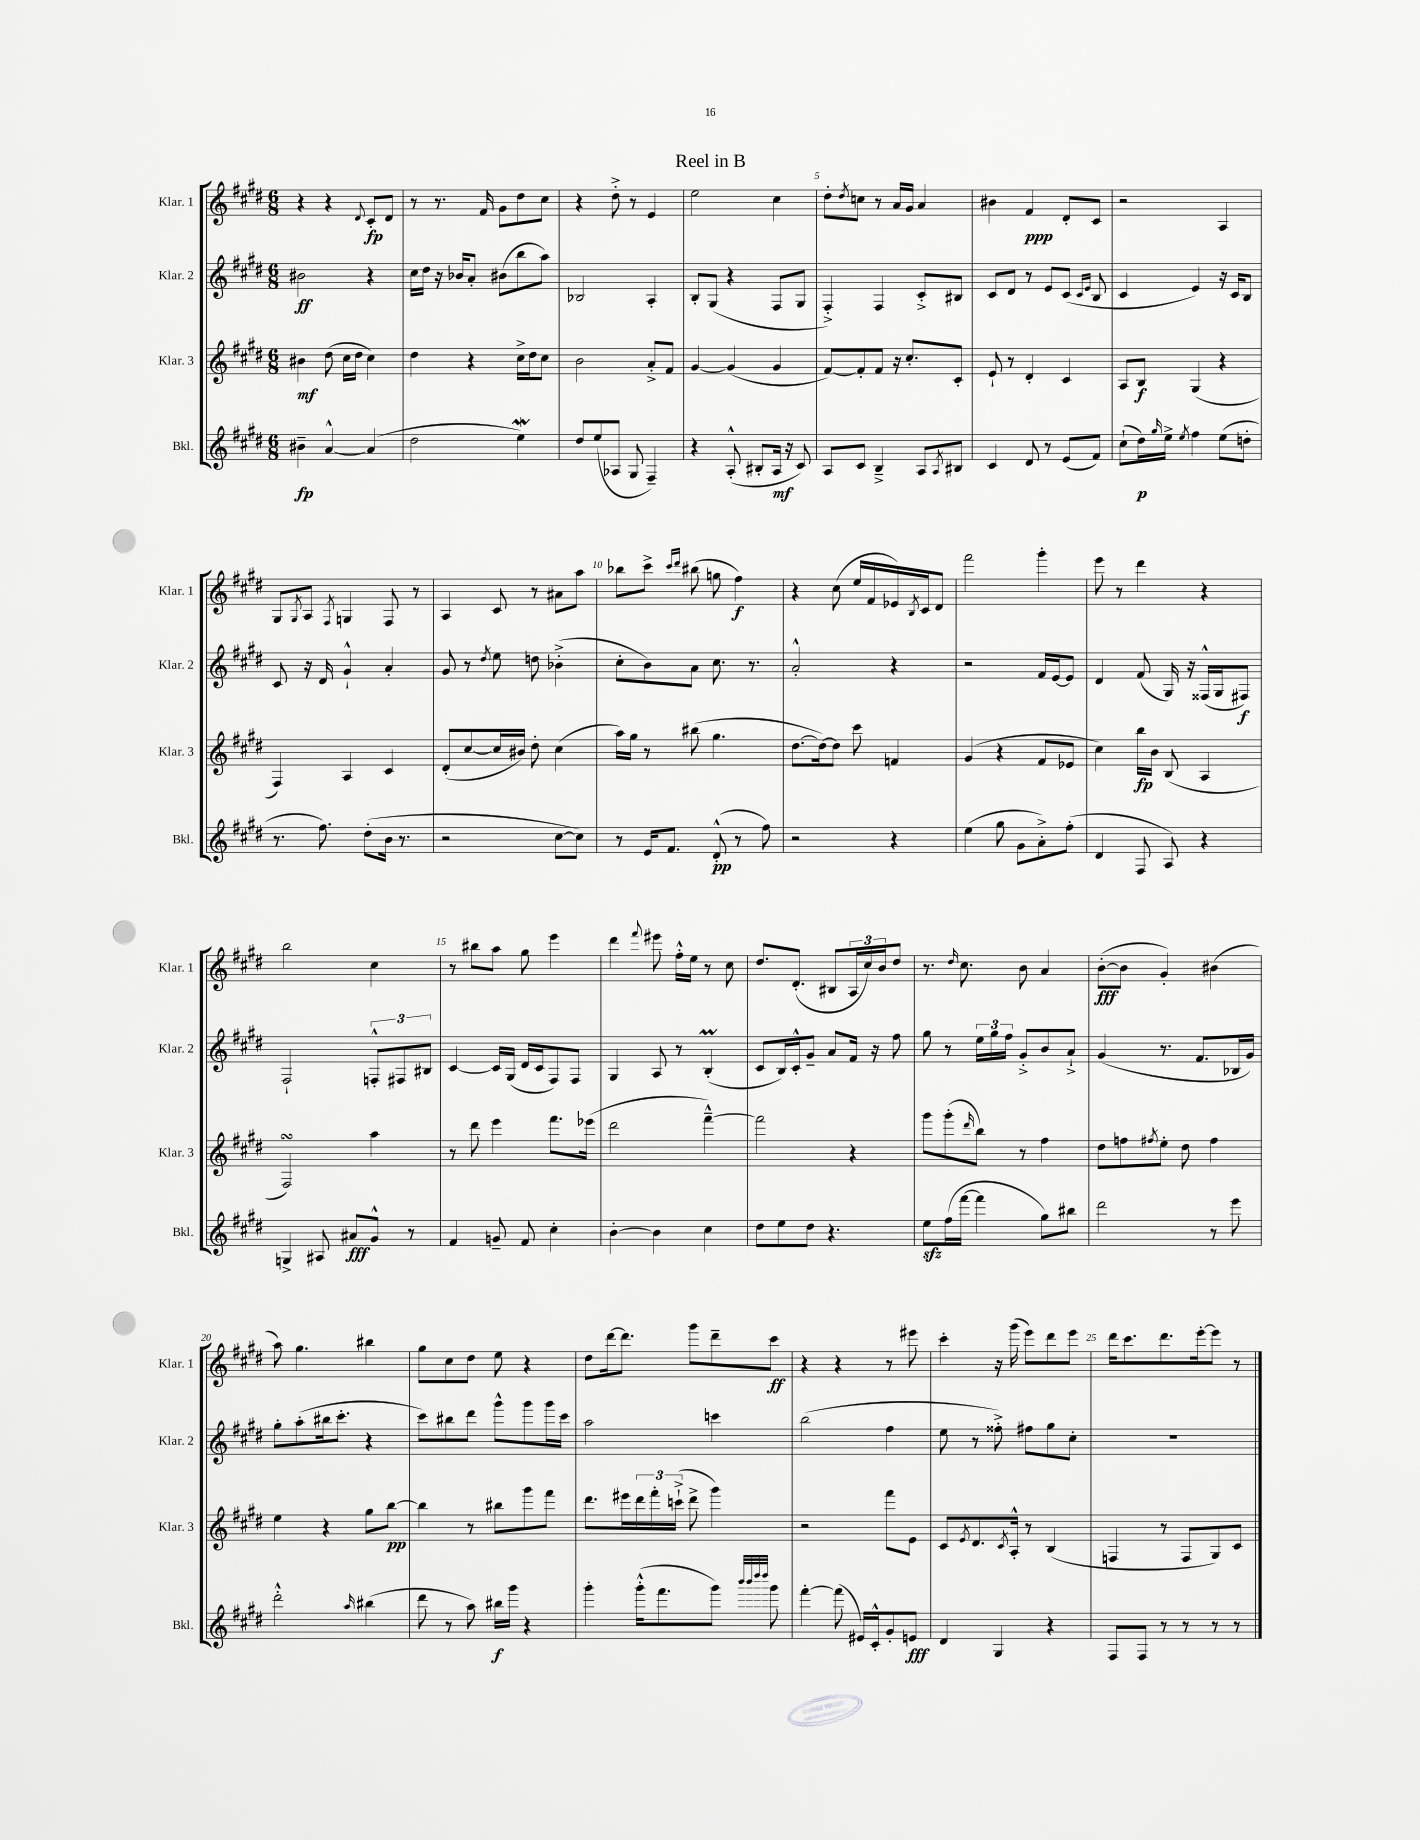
\header { title = "Reel in B" }
<<
\new StaffGroup <<
\new Staff = "s0" \with { instrumentName = "Klar. 1" shortInstrumentName = "Klar. 1" } {
    \clef treble \key e \major \numericTimeSignature \time 6/8
    r4 r4 \appoggiatura { dis'8 } cis'8-.\fp dis'8 |
    r8 r8. fis'16 gis'8 dis''8 cis''8 |
    r4 dis''8-.-> r8 e'4 |
    e''2 cis''4 |
    dis''8-. \acciaccatura { dis''8 } c''8 r8 a'16 gis'16 a'4 |
    bis'4 fis'4\ppp dis'8-. cis'8 |
    r2 a4 |
    gis8 \acciaccatura { gis8 } a8 \acciaccatura { fis8 } g4 fis8 r8 |
    a4 cis'8 r8 ais'8 a''8 |
    bes''8 cis'''8-> \grace { cis'''16 dis'''16 } bis''8( g''8 fis''4\f) |
    r4 cis''8( e''16 fis'16 ees'16) \acciaccatura { b8 } cis'16 dis'8 |
    fis'''2 gis'''4-. |
    e'''8 r8 dis'''4 r4 |
    b''2 cis''4 |
    r8 bis''8 a''8 gis''8 e'''4 |
    dis'''4 \appoggiatura { fis'''8 } eis'''8 fis''16-.-^ e''16 r8 cis''8 |
    dis''8. dis'8.-.( bis8 \tuplet 3/2 { a16 cis''16) b'16 } dis''8 |
    r8. \grace { dis''16 } cis''8. b'8 a'4 |
    b'8~-.\fff( b'8 gis'4-.) bis'4( |
    a''8) gis''4. bis''4 |
    gis''8 cis''8 dis''8 e''8 r4 |
    dis''8 dis'''16~ dis'''8. gis'''8 dis'''8-- cis'''8\ff |
    r4 r4 r8 eis'''8 |
    cis'''4-. r16 gis'''16( e'''8) dis'''8 e'''8 |
    dis'''16 cis'''8. dis'''8. e'''16~-. e'''8 r8 \bar "|." |
}
\new Staff = "s1" \with { instrumentName = "Klar. 2" shortInstrumentName = "Klar. 2" } {
    \clef treble \key e \major \numericTimeSignature \time 6/8
    bis'2\ff r4 |
    cis''16 dis''16 r16 bes'16 a'8-. bis'8( b''8 a''8) |
    bes2 a4-. |
    b8-. gis8( r4 fis8 gis8 |
    fis4-.->) fis4 cis'8-.-> bis8 |
    cis'8 dis'8 r8 e'8 cis'8( \grace { cis'16 e'16 } b8 |
    cis'4 e'4) r16 cis'16 b8 |
    cis'8 r16 dis'16 gis'4-!-^ a'4-. |
    gis'8 r8 \acciaccatura { dis''8 } e''8 d''8 bes'4-.->( |
    cis''8-. b'8) a'8 cis''8. r8. |
    a'2-.-^ r4 |
    r2 fis'16 e'16~ e'8 |
    dis'4 fis'8( gis16) r16 fisis16-^( gis16 fis8\f) |
    fis2-! \tuplet 3/2 { f8-.-^ fis8 bis8 } |
    cis'4~ cis'16 gis16( dis'16 cis'16 fis8) fis8 |
    gis4 a8 r8 b4-.\prall( |
    cis'8 b16) cis'16-.-^ gis'8-- a'8 fis'16 r16 fis''8 |
    gis''8 r8 \tuplet 3/2 { e''16 gis''16 fis''16 } gis'8-.-> b'8 a'8-!-> |
    gis'4( r8. fis'8. bes16 gis'16) |
    gis''8-. a''8-.( bis''16 cis'''8.-. r4 |
    cis'''8) bis''8 dis'''8 gis'''8-^ gis'''8 gis'''16 cis'''16 |
    a''2 c'''4 |
    b''2( fis''4 |
    e''8 r8 fisis''8-.->) fis''8 gis''8 cis''8-. |
    R2. \bar "|." |
}
\new Staff = "s2" \with { instrumentName = "Klar. 3" shortInstrumentName = "Klar. 3" } {
    \clef treble \key e \major \numericTimeSignature \time 6/8
    bis'4\mf dis''8( cis''16 dis''16 cis''4) |
    dis''4 r4 cis''16-> dis''16 cis''8 |
    b'2 a'8-.-> fis'8 |
    gis'4~ gis'4( gis'4 |
    fis'8~) fis'8-. fis'8 r16 cis''8.-. cis'8-. |
    e'8-! r8 dis'4-. cis'4 |
    a8 b8\f gis4( r4 |
    fis4) a4 cis'4 |
    dis'8-.( cis''8~ cis''16 bis'16) dis''8-. cis''4( |
    a''16) gis''16 r8 bis''8( gis''4. |
    dis''8.~ dis''16~) dis''8 cis'''8 f'4 |
    gis'4( r4 fis'8 ees'8 |
    cis''4) b''16\fp b'16 b8( a4 |
    fis2\turn) a''4 |
    r8 dis'''8 e'''4 fis'''8. ees'''16( |
    dis'''2 fis'''4~---^) |
    fis'''2 r4 |
    gis'''8 gis'''8-.( \grace { dis'''16 } b''8) r8 fis''4 |
    dis''8 f''8 \acciaccatura { fis''8 } e''8-. dis''8 fis''4 |
    e''4 r4 gis''8 b''8~\pp |
    b''4 r8 bis''8 gis'''8 fis'''8 |
    dis'''8. eis'''16 \tuplet 3/2 { dis'''16 fis'''16-. c'''16-!->( } dis'''8-> gis'''4) |
    r2 fis'''8 e'8 |
    cis'8 \acciaccatura { e'8 } dis'8. \acciaccatura { cis'8 } a16-.-^ r8 b4( |
    f4 r8 f8 gis8) cis'8 \bar "|." |
}
\new Staff = "s3" \with { instrumentName = "Bkl." shortInstrumentName = "Bkl." } {
    \clef treble \key e \major \numericTimeSignature \time 6/8
    bis'4--\fp a'4~-^ a'4( |
    dis''2 e''4\mordent) |
    dis''8 e''8( aes8 gis8 fis4--) |
    r4 a8-.-^( bis8-. a16\mf r16 cis'8) |
    a8 cis'8 b4---> a8 \acciaccatura { a8 } bis8 |
    cis'4 dis'8 r8 e'8( fis'8) |
    cis''8-!( dis''16\p) \grace { gis''16 } e''16-> \acciaccatura { e''8 } fis''4 e''8( d''8-. |
    r8. fis''8.) dis''8-.( b'16 r8. |
    r2 cis''8~ cis''8) |
    r8 e'16 fis'8. dis'8-.-^\pp( r8 fis''8) |
    r2 r4 |
    e''4( gis''8 gis'8 a'8-.->) fis''8-.( |
    dis'4 fis8 a8) r4 |
    g4-> ais8 ais'8\fff gis'8-^ r8 |
    fis'4 g'8-- fis'8 cis''4-. |
    b'4~-. b'4 cis''4 |
    dis''8 e''8 dis''8 r4. |
    e''8\sfz fis''16( fis'''16~ fis'''4 gis''8) bis''8 |
    dis'''2 r8 e'''8 |
    dis'''2-.-^ \grace { a''16 } bis''4( |
    dis'''8 r8 a''8) bis''16\f gis'''16 r4 |
    gis'''4-. gis'''16-.-^( fis'''8. gis'''8) \grace { b'''32 b'''32 dis''''32 dis''''32 } gis'''8 |
    fis'''4~-. fis'''8( eis'16) cis'16-.-^ gis'8-. e'8\fff |
    dis'4 gis4 r4 |
    fis8 fis8 r8 r8 r8 r8 \bar "|." |
}
>>
>>
\layout { \context { \Score \override BarNumber.break-visibility = ##(#f #t #t) barNumberVisibility = #(every-nth-bar-number-visible 5) } }
